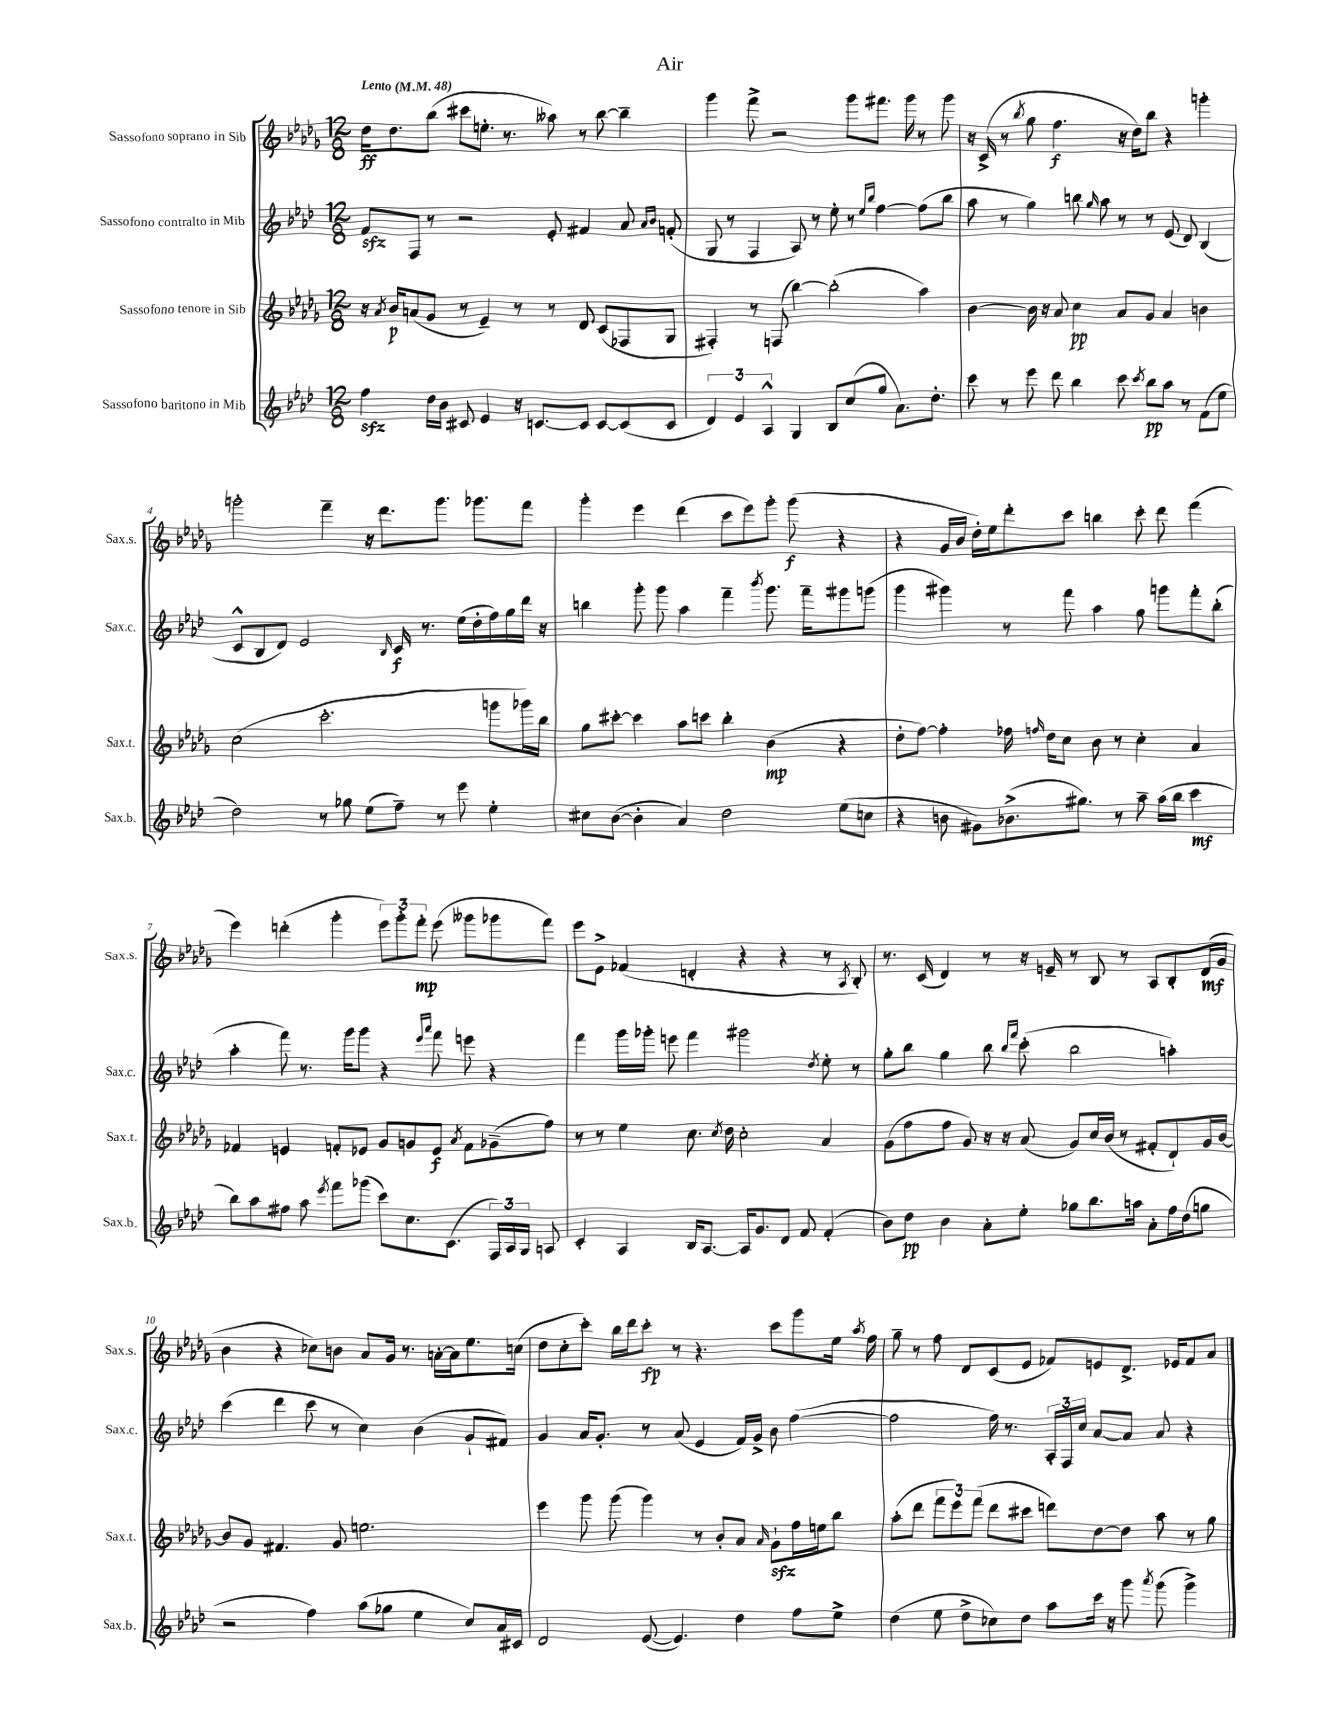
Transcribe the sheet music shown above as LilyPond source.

\header { title = "Air" }
<<
\new StaffGroup <<
\new Staff = "s0" \with { instrumentName = "Sassofono soprano in Sib" shortInstrumentName = "Sax.s." } {
    \clef treble \key des \major \numericTimeSignature \time 12/8 \tempo "Lento" 4 = 48
    \autoBeamOff des''16[\ff des''8. bes''8]( cis'''8[ e''8.]-. r8. aeses''8) r8 bes''8~ bes''4-- |
    ges'''4 f'''8-> r2 ges'''8[ fis'''8.] ges'''16 r8 ges'''8 |
    r16 c'16->( r8 \acciaccatura { bes''8 } ges''8 f''4.\f r16 des''16[) bes''8] r4 g'''4-. |
    g'''2-. f'''4-- r16 des'''8.[ g'''8.] ges'''8.[ f'''8] |
    ges'''4-. ees'''4 des'''4( c'''8[ ees'''8) ges'''8]-. ges'''8\f( r4 |
    r4 ges'16[ bes'16] des''16[-.) ees''16 des'''8-. c'''8] b''4 c'''8-. des'''8 f'''4( |
    ees'''4) d'''4-.( ges'''4-. \tuplet 3/2 { ees'''8[) ges'''8-. f'''8]-.\mp } ees'''8( geses'''8[ ges'''8 f'''8]) |
    ees'''8[ ees'8]-> fes'4( d'4-. r4 r4 r8 \acciaccatura { aes8 } bes8-.) |
    r8. c'16( des'4) r8 r16 e'16-- r8 bes8 r8 aes8[ bes8-. des'16\mf( ges'16] |
    bes'4 r4 ces''8[) b'8] aes'8[ ges'16] r8. a'16[~-. a'16 ees''8. c''16]( |
    des''8[ c''8-. c'''8]-.) bes''16[ des'''16 c'''8]-.\fp r8 r4. c'''8[ ges'''8 ees''16] \acciaccatura { aes''8 } f''16 |
    ges''8-- r8 f''8 des'8[ c'8( ees'8] fes'8[) e'8 des'8.]-> ees'16[ fes'8 aes'8] \bar "|." |
}
\new Staff = "s1" \with { instrumentName = "Sassofono contralto in Mib" shortInstrumentName = "Sax.c." } {
    \clef treble \key aes \major \numericTimeSignature \time 12/8
    \autoBeamOff f'8[\sfz f8] r8 r2 ees'8-. fis'4 aes'8 \grace { aes'16[ bes'16] } f'8-.( |
    g8 r8 f4 aes8) r8 ees''8-. r8 \grace { ees''16[ bes''16] } f''4~ f''8[( bes''8] |
    aes''8 r8 g''4) b''8 \grace { g''16 } aes''8 r8 r8 ees'8( des'8) bes4( |
    c'8[-^ bes8 des'8]) ees'2 \grace { bes16 } c'16\f r8. ees''16[( des''16-. f''16) g''16 des'''16] r16 |
    b''4 g'''8-. g'''8 aes''4 f'''4-- \acciaccatura { bes'''8 } g'''8. f'''16[-- gis'''8 g'''8]( |
    g'''4 gis'''4) r8 f'''8 aes''4 g''8 g'''8[ f'''8-. bes''8]-.( |
    aes''4-. f'''8) r8. g'''16[ g'''8] r4 \grace { ees'''16[ aes'''16] } f'''8 e'''8 r4 |
    f'''4 g'''16[ ges'''16]-. e'''8 f'''4 gis'''2 \acciaccatura { des''8 } ees''8-. r8 |
    g''8[-. bes''8] g''4 bes''8 \grace { bes''16[ f'''16] } c'''8-.( bes''2 a''4-.) |
    c'''4( des'''4 c'''8 r8 c''4) bes'4( g'8[-! fis'8]) |
    g'4 aes'16[ g'8.]-. r8 aes'8( ees'4 f'16[) g'16]-> bes'8 f''4~( |
    f''2 f''16) r8. \tuplet 3/2 { aes16[-. f16 c''16] } aes'8[~ aes'8] aes'8 r4 \bar "|." |
}
\new Staff = "s2" \with { instrumentName = "Sassofono tenore in Sib" shortInstrumentName = "Sax.t." } {
    \clef treble \key des \major \numericTimeSignature \time 12/8
    \autoBeamOff r16 \acciaccatura { aes'8 } bes'16[\p a'8( ges'8] r8 ees'4--) r8 r8 des'8 c'8[( fes8 ges8] |
    fis4-.) r8 f8( bes''4~) bes''2-.( aes''4) |
    bes'4~ bes'16 r16 aes'8 c''4\pp aes'8[ ges'8] aes'4 b'4 |
    c''2( c'''2.-. g'''8[ ges'''16) bes''16] |
    ges''8[ cis'''8]~-. cis'''4 aes''8[ c'''8] bes''4-. bes'4\mp( r4 |
    des''8[-. f''8]~) f''4-. fes''16 \grace { f''16 } des''16[ c''8] bes'8 r8 c''4-. aes'4 |
    fes'4 e'4 f'8[-. ees'8] ges'8[ g'8 ees'8]\f \acciaccatura { aes'8 } f'8[ ges'8--( f''8]) |
    r8 r8 ees''4 c''8. \acciaccatura { c''8 } des''16 c''2-. aes'4 |
    ges'8[( f''8 f''8] ges'8) r16 r16 aes'8( ges'8[) c''16 bes'16]( r8 fis'8[-. des'8-!) ges'16 bes'16]~ |
    bes'8[ ges'8] fis'4. ges'8 e''2. |
    ees'''4 ges'''8 ges'''8( ges'''4) r8 bes'8[-. aes'8] \grace { aes'16 } ges'8[-!\sfz f''16 e''16 bes''8] |
    aes''8[-.( des'''8] \tuplet 3/2 { f'''8[ ees'''8) f'''8]( } des'''8[ cis'''8] d'''8[) des''8~ des''8] aes''8 r8 ges''8 \bar "|." |
}
\new Staff = "s3" \with { instrumentName = "Sassofono baritono in Mib" shortInstrumentName = "Sax.b." } {
    \clef treble \key aes \major \numericTimeSignature \time 12/8
    \autoBeamOff f''4\sfz des''16[ bes'16] cis'8 ees'4 r16 c'8.[~ c'8] c'8[~ c'8( c'8] |
    \tuplet 3/2 { des'4) ees'4 aes4-^ } g4 bes8[ c''8( g''8] aes'8.[) des''8.]-. |
    c'''8 r8 ees'''8 des'''8 bes''4 c'''8 \acciaccatura { c'''8 } bes''8[\pp aes''8] r8 f'8[( ees''8] |
    des''2) r8 ges''8 ees''8[( f''8]--) r8 ees'''8 ees''4-. |
    cis''8[ bes'8]~( bes'4-. aes'4) des''2 ees''8[( c''8] |
    r4 b'8 gis'8[) bes'8.->( gis''8.]) r8 aes''8-- aes''16[( bes''16] c'''4\mf |
    bes''8[) aes''8 fis''8] aes''8 \acciaccatura { ees'''8 } f'''8[ ges'''8]( c'''8[) c''8. c'8.]( \tuplet 3/2 { f16[) aes16 g16] } a8 |
    c'4-. aes4 bes16[ aes8.]~ aes16[ g'8. des'8] f'8 f'4-.( |
    bes'8[) des''8]\pp bes'4 aes'8[-. ees''8]-. ges''8[ bes''8. a''16] aes'8[-. f''16 des''16( g''8] |
    r2 f''4) aes''8[( ges''8] ees''4 c''8[) aes'16 cis'16] |
    des'2 ees'8~( ees'4.) des''4 f''8[ ees''8]-> |
    des''4( ees''8 des''8[-> ces''8) des''8] aes''8[ c'''16] r16 g'''8 \acciaccatura { aes'''8 } g'''8( g'''4->) \bar "|." |
}
>>
>>
